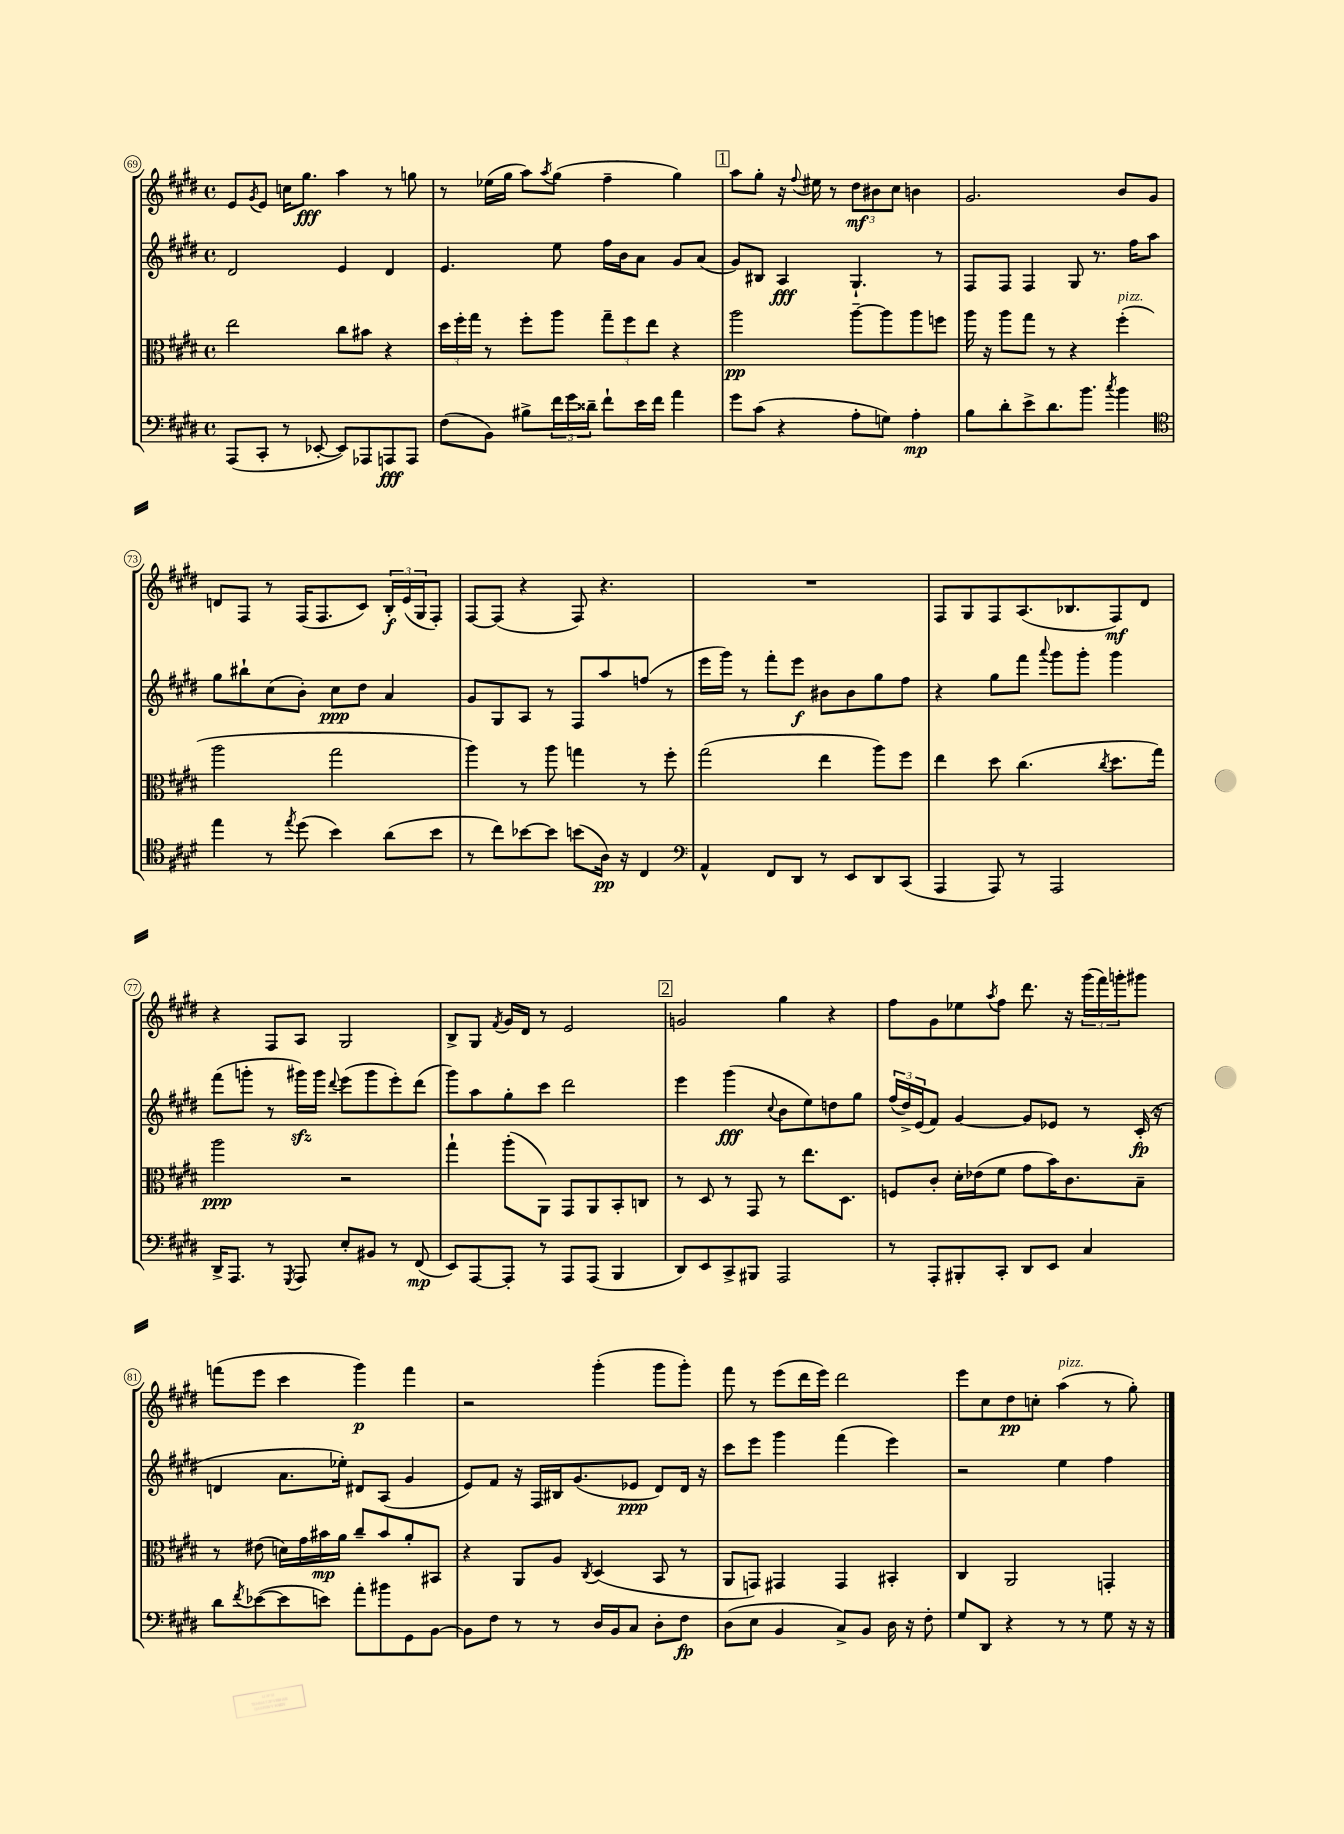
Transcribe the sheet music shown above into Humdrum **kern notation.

**kern	**kern	**kern	**kern
*staff4	*staff3	*staff2	*staff1
*clefF4	*clefC3	*clefG2	*clefG2
*k[f#c#g#d#]	*k[f#c#g#d#]	*k[f#c#g#d#]	*k[f#c#g#d#]
*M4/4	*M4/4	*M4/4	*M4/4
*met(c)	*met(c)	*met(c)	*met(c)
(8AAA	2ee	2d#	8e
.	.	.	8qg#
8CC#'	.	.	8e
8r	.	.	16cc
.	.	.	8.gg#
[8EE-'	.	.	.
8EE-])	8cc#	4e	4aa
8AAA-	8b#	.	.
8AAA	4r	4d#	8r
8AAA	.	.	8gg
=	=	=	=
(8F#	24dd#	4.e	8r
.	24ff#'	.	.
.	24gg#	.	.
8BB)	8r	.	(16ee-
.	.	.	16gg#
8B#^	8ff#'	.	8aa)
.	.	.	8qaa
24f#	8aa	8ee	(8gg#
24g#	.	.	.
24d##~	.	.	.
8f#`	12gg#~	16ff#	4ff#~
.	.	16b	.
.	12ff#	.	.
16e	.	8a	.
.	12ee	.	.
16f#	.	.	.
4a	4r	8g#	4gg#)
.	.	(8a	.
=	=	=	=
8g#	2aa	8g#)	8aa
(8c#	.	8B#	8gg#'
4r	.	4A	16r
.	.	.	8qqff#
.	.	.	16ee#
.	.	.	8r
8A'	[8aa~	4.G#`	12dd#
.	.	.	12b#
8G)	8aa]	.	.
.	.	.	12cc#
4A'	8aa	.	4b
.	8ff	8r	.
=	=	=	=
8B	16aa	8F#	2.g#
.	16r	.	.
8d#'	8aa	8F#	.
8e^	8gg#	4F#	.
8.d#	8r	.	.
.	4r	8G#	.
8.b	.	.	.
.	.	8.r	.
8qcc#	.	.	.
4b	(4ff#'	.	8b
.	.	16ff#	.
.	.	8aa	8g#
=	=	=	=
*clefC4	*	*	*
4ee	2aa	8gg#	8d
.	.	8bb#`	8F#
8r	.	(8cc#	8r
8qee	.	.	.
(8dd#	.	8b')	(16F#
.	.	.	8.F#
4b)	2gg#	8cc#	.
.	.	8dd#	8c#)
(8a	.	4a	24B'
.	.	.	(24e
.	.	.	24G#
8b	.	.	8F#')
=	=	=	=
8r	4aa)	8g#	[8F#
8cc#)	.	8G#	(8F#]
[8b-	8r	8A	4r
8b-]	8aa	8r	.
(8b	4gg	8F#	8F#)
16A)	.	8aa	4.r
16r	.	.	.
4C#	8r	(8ff	.
.	8ff#'	8r	.
=	=	=	=
*clefF4	*	*	*
4AA^^	(2gg#	16eee	1r
.	.	16ggg#)	.
.	.	8r	.
8FF#	.	8fff#'	.
8DD#	.	8eee	.
8r	4ee	8b#	.
8EE	.	8b#	.
8DD#	8aa)	8gg#	.
(8CC#	8ff#	8ff#	.
=	=	=	=
4AAA	4ee	4r	8F#
.	.	.	8G#
8AAA)	8dd#	8gg#	8F#
8r	(4.cc#	8fff#	(8.A
.	.	8qqaaa	.
2AAA	.	8ggg#	.
.	.	.	8.B-
.	.	8ggg#'	.
.	8qcc#	.	.
.	8.dd#	4ggg#	8F#)
.	.	.	8d#
.	16gg#)	.	.
=	=	=	=
16DD#^	2aa	(8fff#	4r
8.AAA	.	.	.
.	.	8ggg'	.
8r	.	8r	8F#
8qGGG#	.	.	.
8AAA	.	16ggg#)	8A
.	.	16ggg#	.
.	.	8qqddd#	.
8E'	2r	(8eee	2G#
8BB#	.	8ggg#	.
8r	.	8eee')	.
(8FF#	.	(8ddd#	.
=	=	=	=
8EE)	4gg#`	8ggg#)	8B^
[8AAA	.	8aa	8G#
.	.	.	8qf#
8AAA']	(8aa'	8gg#'	16g#
.	.	.	16d#
8r	8AA)	8ccc#	8r
8AAA	8GG#	2ddd#	2e
(8AAA	8AA	.	.
4BBB	8BB'	.	.
.	8C	.	.
=	=	=	=
8DD#)	8r	4eee	2g
8EE	8D#	.	.
8CC#^	8r	(4ggg#	.
8BBB#	8GG#	.	.
.	.	8qqcc#	.
2AAA	8r	8b	4gg#
.	8.ee	8ee)	.
.	.	8dd	4r
.	8.D#	.	.
.	.	8gg#	.
=	=	=	=
8r	8F	(24ff#	8ff#
.	.	24dd#^)	.
.	.	(24e	.
8AAA'	8c#'	8f#)	8g#
8BBB#'	16d#'	[4g#	8ee-
.	(16e-	.	.
.	.	.	8qaa
8CC#'	8f#	.	8ff#
8DD#	8g#	8g#]	8.ddd#
8EE	16b)	8e-	.
.	8.c#	.	16r
4C#	.	8r	(24ggg#
.	.	.	24fff#)
.	.	.	24ggg'
.	8B~	(16c#'	8ggg#
.	.	16r	.
=	=	=	=
8d#	8r	4d	(8fff
8qf#	.	.	.
([8e-	(8e#	.	8eee
8e-]	16d)	8.a	4ccc#
.	16g#	.	.
8e)	16b#	.	.
.	16a	16ee-')	.
8a'	8cc#~	8d#	4ggg#)
8b#	8b#	(8A	.
8GG#	8a'	4g#	4fff
[8BB	8BB#	.	.
=	=	=	=
8BB]	4r	8e)	2r
8F#	.	8f#	.
8r	8AA	16r	.
.	.	16F#	.
8r	8A	16B#	.
.	.	(8.g#	.
.	8qC#	.	.
16D#	(4D#	.	(4ggg#'
16BB	.	.	.
8C#	.	8e-	.
8D#'	8BB	8d#)	8ggg#
8F#	8r	16d#	8ggg#')
.	.	16r	.
=	=	=	=
(8D#	8AA	8ccc#	8fff#
8E	8GG)	8eee	8r
4BB	4GG#	4ggg#	(8eee
.	.	.	16ddd#
.	.	.	16eee)
8C#^)	4GG#	(4fff#	2ddd#
8BB	.	.	.
16D#	4BB#'	4eee)	.
16r	.	.	.
8F#'	.	.	.
=	=	=	=
8G#	4C#	2r	8eee
8DD#	.	.	8cc#
4r	2AA	.	8dd#
.	.	.	8cc'
8r	.	4ee	(4aa
8r	.	.	.
8G#	4GG'	4ff#	8r
16r	.	.	8gg#')
16r	.	.	.
==	==	==	==
*-	*-	*-	*-
